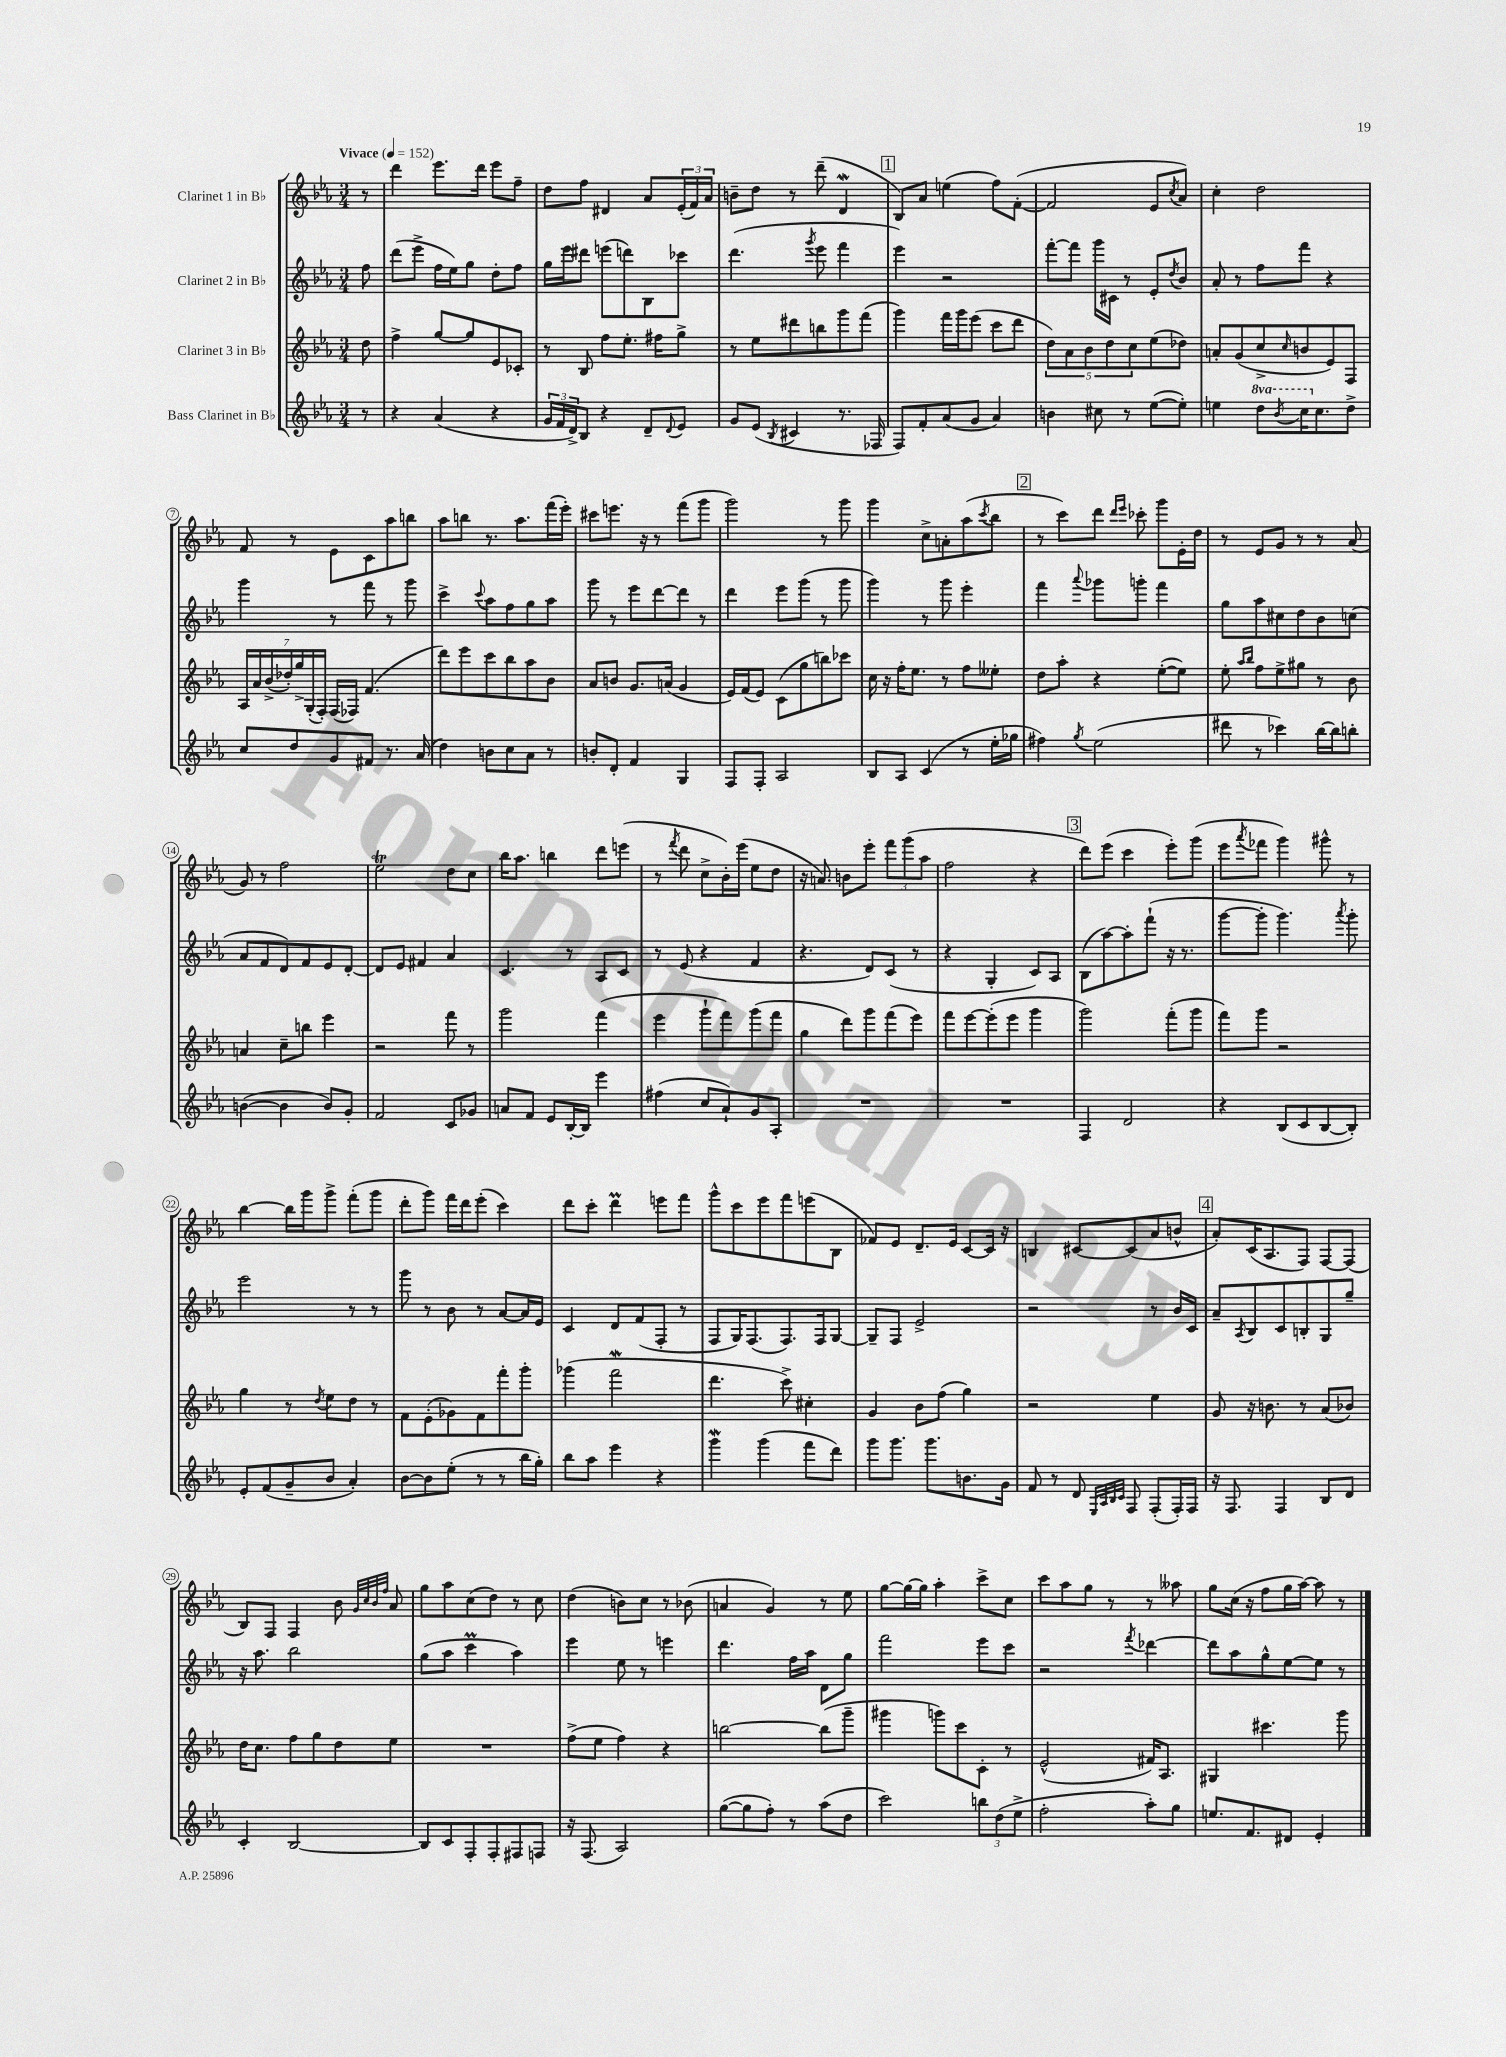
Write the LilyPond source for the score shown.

<<
\new StaffGroup <<
\new Staff = "s0" \with { instrumentName = "Clarinet 1 in Bb" } {
    \clef treble \key ees \major \numericTimeSignature \time 3/4 \partial 8 \tempo "Vivace" 4 = 152
    r8 |
    d'''4 ees'''8. d'''16 ees'''8 f''8-- |
    d''8 f''8 dis'4 aes'8 \tuplet 3/2 { ees'16-.( f'16) aes'16 } |
    b'8-- d''8 r8 d'''8--( d'4\mordent |
    \mark \markup { \box "1" } bes8) aes'8 e''4( f''8) f'8~-.( |
    f'2 ees'8 \acciaccatura { c''8 } aes'8) |
    c''4-. d''2 |
    f'8 r8 ees'8 c'8 aes''8 b''8 |
    aes''8 b''8 r8. aes''8. f'''16( ees'''16-.) |
    cis'''8 e'''8. r16 r8 f'''8( g'''8 |
    g'''2) r8 g'''8 |
    g'''4 c''8-> a'8-. aes''8( \acciaccatura { c'''8 } bes''8 |
    \mark \markup { \box "2" } r8 c'''8) d'''8 \grace { d'''16 ees'''16 } ces'''8-. g'''8 ees'16-. d''16 |
    r8 ees'8 g'8 r8 r8 aes'8( |
    g'8) r8 f''2 |
    ees''2\trill d''8 c''8 |
    bes''16 aes''8. b''4 d'''8 e'''8( |
    r8 \acciaccatura { f'''8 } d'''8 c''8-> bes'16-.) ees'''16( ees''8 d''8 |
    r16 a'8.) b'8 ees'''8-. \tuplet 3/2 { f'''8 g'''8( aes''8 } |
    f''2 r4 |
    \mark \markup { \box "3" } d'''8) ees'''8( c'''4 ees'''8-.) g'''8( |
    ees'''8 \acciaccatura { aes'''8 } fes'''8 g'''4) gis'''8-^ r8 |
    bes''4~ bes''16 g'''16 g'''8-> f'''8-.( g'''8 |
    d'''8-. g'''8) f'''16 d'''16 ees'''8-.( c'''4) |
    d'''8 c'''8-. d'''4\prall e'''8 f'''8 |
    g'''8-^ c'''8 ees'''8 f'''8 e'''8( bes8 |
    fes'8) ees'8 d'8.-- ees'16 c'8~ c'16 r16 |
    b4 cis'8~ cis'8( aes'8 b'8-^ |
    \mark \markup { \box "4" } aes'8-.) c'16( aes8. f8) f8~ f8( |
    bes8) f8 f4 bes'8 \grace { g'32 c''32 bes'32 f''32 } aes'8 |
    g''8 aes''8 c''8( d''8) r8 c''8 |
    d''4( b'8) c''8 r8 bes'8( |
    a'4 g'4) r8 ees''8 |
    g''8~ g''16~ g''16 aes''4-. c'''8-> c''8 |
    c'''8 aes''8 g''8 r8 r8 aeses''8 |
    g''8 c''16( r16 f''8 g''16 aes''16~) aes''8 r8 \bar "|." |
}
\new Staff = "s1" \with { instrumentName = "Clarinet 2 in Bb" } {
    \clef treble \key ees \major \numericTimeSignature \time 3/4 \partial 8
    f''8 |
    d'''8( ees'''8-> f''16 ees''16) g''8 d''8-. f''8 |
    g''16 ees'''16 dis'''8 e'''8( d'''8) bes8 ces'''8 |
    d'''4.( \acciaccatura { g'''8 } ees'''8 f'''4 |
    \mark \markup { \box "1" } ees'''4) r2 |
    f'''8~-. f'''8 g'''16 cis'16 r8 ees'8-. \acciaccatura { d''8 } bes'8 |
    aes'8-. r8 f''8 f'''8 r4 |
    g'''4 r8 f'''8 r8 g'''8 |
    c'''4-> \appoggiatura { c'''8 } aes''8 f''8 g''8 aes''8 |
    g'''8 r8 ees'''8 d'''8~ d'''8 r8 |
    d'''4 ees'''8 g'''8( r8 g'''8 |
    g'''4) r8 g'''8 ees'''4-. |
    \mark \markup { \box "2" } f'''4 \appoggiatura { aes'''8 } ges'''8 g'''8-. f'''4 |
    g''8 aes''8 cis''8 d''8 bes'8 c''8( |
    aes'8 f'8 d'8) f'8 ees'8 d'8~-. |
    d'8 ees'8 fis'4 aes'4 |
    c'4. r8 aes8 c'8 |
    r8 ees'8( r4 f'4 |
    r4. d'8) c'8( r8 |
    r4 g4-. c'8) aes8 |
    \mark \markup { \box "3" } bes8( aes''8~) aes''8-. f'''8-!( r16 r8. |
    g'''8~ g'''8-. g'''4.) \acciaccatura { aes'''8 } g'''8-. |
    ees'''2 r8 r8 |
    g'''8 r8 bes'8 r8 aes'8~ aes'16 ees'16 |
    c'4 d'8 f'8( f8-. r8 |
    f8 g16) f8.( f8.) f16 g8~ |
    g8-- f8 ees'2-> |
    r2 r8 bes'16 c'16 |
    \mark \markup { \box "4" } aes'8-- \acciaccatura { aes8 } bes8 c'8 b8-. g8 g''8-- |
    r16 aes''8. bes''2 |
    g''8( aes''8 c'''4\prall aes''4) |
    ees'''4 ees''8 r8 e'''4 |
    d'''4. f''16 aes''16 d'8 g''8 |
    f'''2 ees'''8 c'''8 |
    r2 \acciaccatura { f'''8 } des'''4~ |
    des'''8 aes''8 g''8-^ ees''8~ ees''8 r8 \bar "|." |
}
\new Staff = "s2" \with { instrumentName = "Clarinet 3 in Bb" } {
    \clef treble \key ees \major \numericTimeSignature \time 3/4 \partial 8
    d''8 |
    f''4-> g''8~ g''8 ees'8 ces'8-. |
    r8 bes8 f''8 ees''8.-. fis''16 g''8-> |
    r8 ees''8 dis'''8 b''8 g'''8 f'''8( |
    \mark \markup { \box "1" } g'''4) f'''16 g'''16 ees'''8( c'''8 d'''8 |
    \tuplet 5/4 { d''8) aes'8 bes'8 d''8 c''8 } ees''8( des''8) |
    a'8-. g'8( c''8-> \grace { c''16 } b'8 ees'8) f8 |
    \tuplet 7/4 { aes16 aes'16 bes'16->( des''16-.) g''16-> g16-.( f16-.) } f16( fes16) f'4.( |
    d'''8) ees'''8 c'''8 bes''8 aes''8 bes'8 |
    aes'8 b'8 g'8. a'16( g'4 |
    ees'16) f'16( ees'8) c'8( g''8 b''8) ces'''8 |
    c''16 r16 f''16-. ees''8. r8 f''8 eeses''8-. |
    \mark \markup { \box "2" } d''8 aes''8-. r4 ees''8~-.( ees''8) |
    ees''8-. \grace { aes''16 bes''16 } f''8 ees''8-> gis''8 r8 bes'8 |
    a'4 c''8-- b''8 ees'''4 |
    r2 f'''8 r8 |
    g'''2 f'''4( |
    ees'''4 g'''8-! f'''8) g'''8( f'''8 |
    g''4 d'''8) g'''8 f'''8( ees'''8) |
    f'''8 ees'''8~ ees'''8-.( ees'''8 g'''4 |
    \mark \markup { \box "3" } g'''2) f'''8-.( g'''8 |
    f'''8) g'''8 r2 |
    g''4 r8 \acciaccatura { d''8 } ees''8 d''8 r8 |
    f'8 ees'8-.( ges'8) f'8 f'''8-. g'''8-. |
    ges'''4( f'''2\mordent |
    d'''4. c'''8->) cis''4-. |
    g'4 bes'8 f''8( g''4) |
    r2 ees''4 |
    \mark \markup { \box "4" } g'8 r16 b'8. r8 aes'8( bes'8) |
    d''16 c''8. f''8 g''8 d''8 ees''8 |
    R2. |
    f''8->( ees''8 f''4) r4 |
    b''2~ b''8( g'''8-- |
    gis'''4 g'''8) c'''8 c'8-. r8 |
    ees'2-^( fis'16) aes8. |
    gis4 cis'''4. g'''8 \bar "|." |
}
\new Staff = "s3" \with { instrumentName = "Bass Clarinet in Bb" } {
    \clef treble \key ees \major \numericTimeSignature \time 3/4 \set Staff.ottavationMarkups = #ottavation-simple-ordinals \partial 8
    r8 |
    r4 aes'4( r4 |
    \tuplet 3/2 { g'16 f'16 d'16->) } bes8 r4 d'8-- \appoggiatura { d'8 } ees'8 |
    g'8 ees'8( \acciaccatura { bes8 } cis'4 r8. fes16 |
    \mark \markup { \box "1" } f8) f'8-. aes'8( g'8 aes'4) |
    b'4 cis''8 r8 ees''8~( ees''8-.) |
    e''4 \ottava #1 d'''8 \acciaccatura { bes''8 } c'''16 \ottava #0 c''8. d''8-> |
    c''8 d''8 g'8 fis'8 r8. aes'16( |
    d''4) b'8 c''8 aes'8 r8 |
    b'8-. d'8-. f'4 g4 |
    f8 f8-. aes2 |
    bes8 aes8 c'4( r8 ees''16-. ges''16 |
    \mark \markup { \box "2" } fis''4) \acciaccatura { g''8 } ees''2( |
    dis'''8 r8 ces'''4) bes''16~ bes''16 b''8-. |
    b'4~( b'4 b'8) g'8-. |
    f'2 c'8 ges'8 |
    a'8 f'8 ees'8 bes16~-. bes16 ees'''4 |
    fis''4( c''8 aes'8-!) g'8 aes8-. |
    R2. |
    R2. |
    \mark \markup { \box "3" } f4 d'2 |
    r4 bes8( c'8 bes8~ bes8-.) |
    ees'8-. f'8( g'8-- bes'8 aes'4-.) |
    bes'8~ bes'8 ees''8-.( r8 r8 bes''16 g''16-.) |
    bes''8 aes''8 ees'''4 r4 |
    g'''4\mordent g'''4( f'''8 d'''8) |
    g'''8 g'''8. g'''8. b'8. g'16 |
    f'8 r8 d'8 \grace { ees32 aes32 bes32 c'32 } f8 f8-.( f16-.) f16 |
    \mark \markup { \box "4" } r16 f8. f4 bes8 d'8 |
    c'4-. bes2~ |
    bes8 c'8 f8-. f8-. fis8 f8 |
    r16 f8.( aes2) |
    g''8~( g''8 f''8-.) r8 aes''8( d''8 |
    c'''2) \tuplet 3/2 { b''8 d''8( ees''8-> } |
    f''2-. aes''8-.) g''8 |
    e''8. f'8. dis'8 ees'4-. \bar "|." |
}
>>
>>
\layout { \context { \Score \override BarNumber.stencil = #(make-stencil-circler 0.1 0.3 ly:text-interface::print) } }
